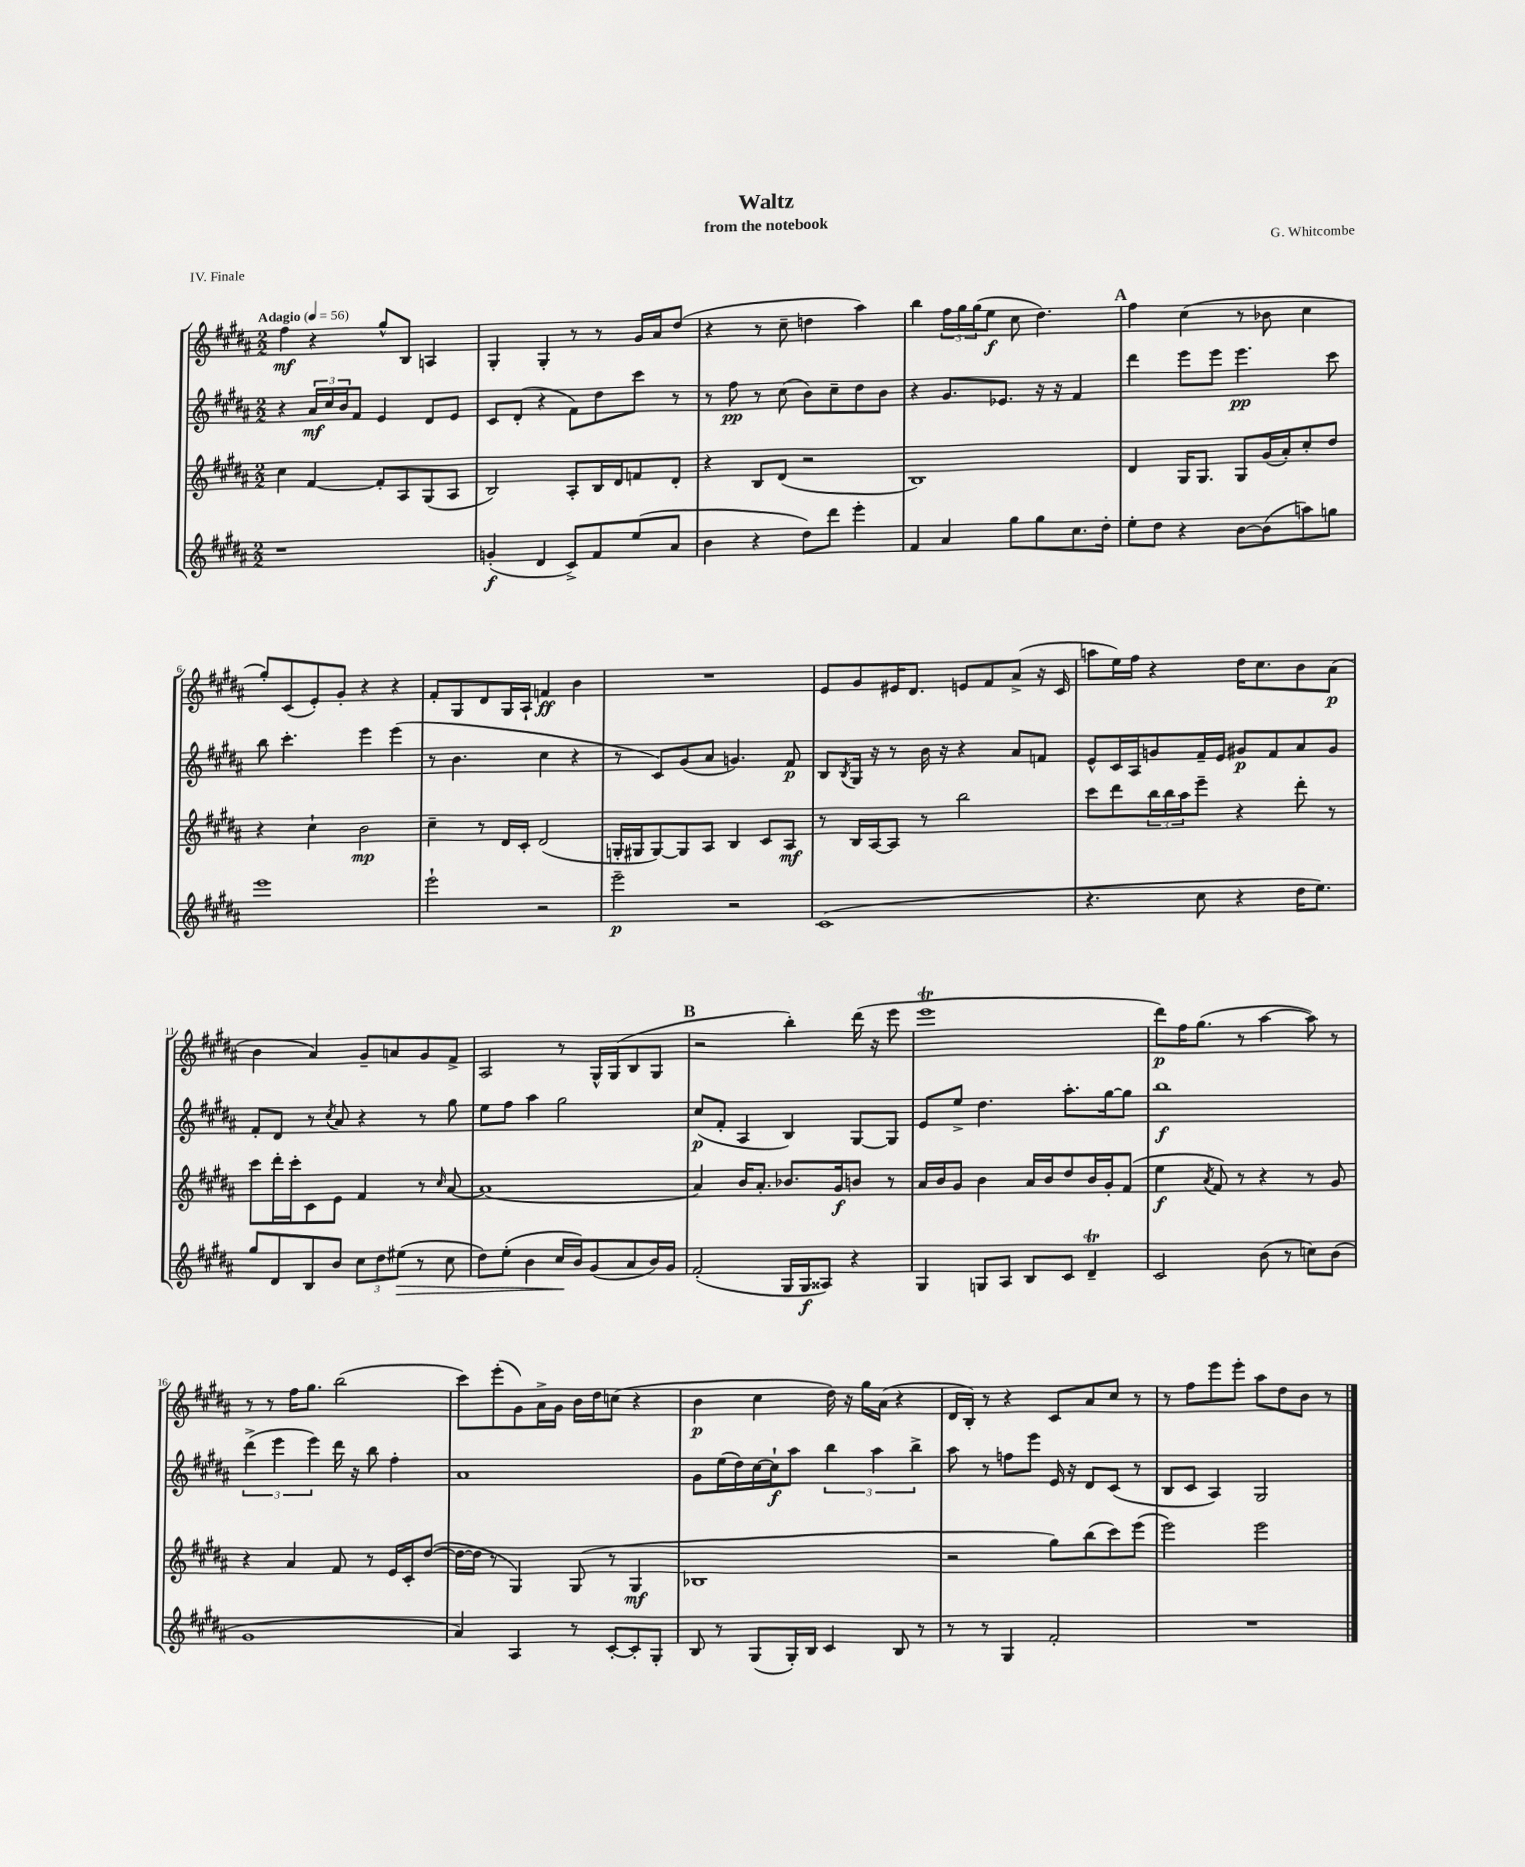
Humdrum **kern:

**kern	**dynam	**kern	**dynam	**kern	**dynam	**kern	**dynam
*part4	*part4	*part3	*part3	*part2	*part2	*part1	*part1
*staff4	*staff4	*staff3	*staff3	*staff2	*staff2	*staff1	*staff1
*clefG2	*	*clefG2	*	*clefG2	*	*clefG2	*
*k[f#c#g#d#a#]	*	*k[f#c#g#d#a#]	*	*k[f#c#g#d#a#]	*	*k[f#c#g#d#a#]	*
*M2/2	*	*M2/2	*	*M2/2	*	*M2/2	*
*MM56	*	*MM56	*	*MM56	*	*MM56	*
=1	=1	=1	=1	=1	=1	=1	=1
!	!	!	!	!	!	!LO:TX:a:B:t=Adagio	!
1r	.	4cc#\	.	4r	.	4ff#\	mf
.	.	[4f#/	.	24a#/LL	mf	4r	.
.	.	.	.	24cc#/	.	.	.
.	.	.	.	24b/J	.	.	.
.	.	.	.	8f#/J	.	.	.
.	.	8f#'/L]	.	4e/	.	8gg#^^/L	.
.	.	8A#/	.	.	.	8B/J	.
.	.	(8G#/	.	8d#/L	.	4An/	.
.	.	8A#/J	.	8e/J	.	.	.
=2	=2	=2	=2	=2	=2	=2	=2
(4gn'/	f	2B/)	.	8c#/L	.	4G#'/	.
.	.	.	.	(8d#'/J	.	.	.
4d#/	.	.	.	4r	.	4G#'/	.
8c#^/L)	.	8A#'/L	.	8f#\L)	.	8r	.
8f#/	.	16B/L	.	8dd#\	.	8r	.
.	.	16d#/J	.	.	.	.	.
(8ee/	.	8fn/	.	8ccc#\J	.	16g#/LL	.
.	.	.	.	.	.	16a#/J	.
8a#/J	.	8d#'/J	.	8r	.	(8dd#/J	.
=3	=3	=3	=3	=3	=3	=3	=3
4b\	.	4r	.	8r	.	4r	.
.	.	.	.	8ff#\	pp	.	.
4r	.	8B/L	.	8r	.	8r	.
.	.	(8d#/J	.	(8cc#\	.	8cc#~\	.
8dd#\L)	.	2r	.	8b\L)	.	4ddn\	.
8ddd#\J	.	.	.	8cc#~\	.	.	.
4eee'\	.	.	.	8dd#\	.	4aa#\)	.
.	.	.	.	8b\J	.	.	.
=4	=4	=4	=4	=4	=4	=4	=4
4f#/	.	1B)	.	4r	.	4bb\	.
4a#/	.	.	.	8.g#/L	.	24ff#\LL	.
.	.	.	.	.	.	24gg#\	.
.	.	.	.	.	.	(24gg#\J	.
.	.	.	.	.	.	8ee\J	f
.	.	.	.	8.e-X/J	.	.	.
8gg#\L	.	.	.	.	.	8cc#\	.
8gg#\	.	.	.	16r	.	4.dd#\)	.
.	.	.	.	16r	.	.	.
8.cc#\	.	.	.	4f#/	.	.	.
16dd#'\Jk	.	.	.	.	.	.	.
!!LO:REH:place=s1:t=A
=5	=5	=5	=5	=5	=5	=5	=5
8ee'\L	.	4d#/	.	4ddd#\	.	4ff#\	.
8dd#\J	.	.	.	.	.	.	.
4r	.	16G#/KL	.	8eee\L	.	(4cc#\	.
.	.	8.G#/J	.	.	.	.	.
.	.	.	.	8eee\J	.	.	.
[8b\L	.	8G#/L	.	4.eee\	pp	8r	.
(8b\]	.	(16g#/L	.	.	.	8b-X\	.
.	.	16a#'/J)	.	.	.	.	.
8aan\)	.	8cc#'/	.	.	.	4cc#\	.
8ggn\J	.	8dd#/J	.	8ccc#\	.	.	.
!!LO:LB:g=z
=6	=6	=6	=6	=6	=6	=6	=6
1eee	.	4r	.	8bb\	.	8gg#'/L)	.
.	.	.	.	4.ccc#'\	.	(8c#/	.
.	.	4cc#`\	.	.	.	8e'/)	.
.	.	.	.	.	.	8g#'/J	.
.	.	2b\	mp	4eee\	.	4r	.
.	.	.	.	(4eee\	.	4r	.
=7	=7	=7	=7	=7	=7	=7	=7
2eee`\	.	4cc#~\	.	8r	.	8f#'/L	.
.	.	.	.	4.b\	.	8G#/	.
.	.	8r	.	.	.	8d#/	.
.	.	16d#/LL	.	.	.	16G#/L	.
.	.	16c#'/JJ	.	.	.	16A#`/JJ	.
2r	.	(2d#/	.	4cc#\	.	4fn/	ff
.	.	.	.	4r	.	4b\	.
=8	=8	=8	=8	=8	=8	=8	=8
2eee~\	p	16Gn'/LL	.	8r	.	1r	.
.	.	16G#X/J	.	.	.	.	.
.	.	[8G#/)	.	8c#/L)	.	.	.
.	.	8G#/]	.	(8g#/	.	.	.
.	.	8A#/J	.	8a#/J	.	.	.
2r	.	4B/	.	4.gn/)	.	.	.
.	.	8c#/L	.	.	.	.	.
.	.	8A#/J	mf	8f#/	p	.	.
=9	=9	=9	=9	=9	=9	=9	=9
(1c#	.	8r	.	8B/L	.	8e/L	.
.	.	.	.	8qB/	.	.	.
.	.	16B/LL	.	16G#/Jk	.	8g#/	.
.	.	[16A#/J	.	16r	.	.	.
.	.	8A#/J]	.	8r	.	16e#X/K	.
.	.	.	.	.	.	8.d#/J	.
.	.	8r	.	16b\	.	.	.
.	.	.	.	16r	.	.	.
.	.	2bb\	.	4r	.	8en/L	.
.	.	.	.	.	.	8f#/	.
.	.	.	.	8a#/L	.	(8a#^/J	.
.	.	.	.	8fn/J	.	16r	.
.	.	.	.	.	.	16c#/	.
=10	=10	=10	=10	=10	=10	=10	=10
4.r	.	8ccc#\L	.	8e^^/L	.	8aan\L	.
.	.	8ddd#\	.	16c#/L	.	16ee\L)	.
.	.	.	.	16A#/J	.	16ff#\JJ	.
.	.	24bb\L	.	8gn/	.	4r	.
.	.	24bb\	.	.	.	.	.
.	.	24aa#\J	.	.	.	.	.
8cc#\	.	8eee~\J	.	16f#~/L	.	.	.
.	.	.	.	16e/JJ	.	.	.
4r	.	4r	.	8g#X/L	p	16dd#\KL	.
.	.	.	.	.	.	8.cc#\	.
.	.	.	.	8f#/	.	.	.
16dd#\KL	.	8ddd#'\	.	8a#/	.	8b\	.
8.ee\J)	.	.	.	.	.	.	.
.	.	8r	.	8g#/J	.	(8a#\J	p
!!LO:LB:g=z
=11	=11	=11	=11	=11	=11	=11	=11
8gg#/L	.	8ccc#\L	.	8f#'/L	.	4b\	.
8d#/	.	16ddd#'\L	.	8d#/J	.	.	.
.	.	16ccc#'\J	.	.	.	.	.
8B/	.	8c#\	.	8r	.	4a#/)	.
.	.	.	.	8qcc#/	.	.	.
8b/J	.	8e\J	.	8a#/	.	.	.
12cc#\L	.	4f#/	.	4r	.	8g#~/L	.
12dd#\	.	.	.	.	.	.	.
.	.	.	.	.	.	8an/	.
!	!LO:HP:b	!	!	!	!	!	!
(12ee#X\J	>	.	.	.	.	.	.
8r	.	8r	.	8r	.	8g#/	.
.	.	16qqcc#/	.	.	.	.	.
8cc#\	.	[8a#/	.	8gg#\	.	8f#^/J	.
=12	=12	=12	=12	=12	=12	=12	=12
8dd#\L)	.	(1a#]	.	8ee\L	.	2A#/	.
(8ee'\J	.	.	.	8ff#\J	.	.	.
4b\	.	.	.	4aa#\	.	.	.
16cc#/LL	.	.	.	2gg#\	.	8r	.
16b/J)	]	.	.	.	.	.	.
(8g#/	.	.	.	.	.	16G#^^/LL	.
.	.	.	.	.	.	(16G#/J	.
8a#/	.	.	.	.	.	8B/	.
16b/L)	.	.	.	.	.	8G#/J	.
16g#/JJ	.	.	.	.	.	.	.
!!LO:REH:place=s1:t=B
=13	=13	=13	=13	=13	=13	=13	=13
(2f#'/	.	4a#/)	.	(8cc#/L	p	2r	.
.	.	.	.	8f#'/J	.	.	.
.	.	16b/KL	.	4A#/	.	.	.
.	.	8.a#'/J	.	.	.	.	.
16G#/LL	.	8.b-X/L	.	4B/)	.	4bb'\)	.
16G#/J	f	.	.	.	.	.	.
8A##X/J)	.	.	.	.	.	.	.
.	.	16g#/k	f	.	.	.	.
4r	.	8bn/J	.	[8G#/L	.	(16ddd#\	.
.	.	.	.	.	.	16r	.
.	.	8r	.	8G#/J]	.	8eee\	.
=14	=14	=14	=14	=14	=14	=14	=14
4G#/	.	16a#/LL	.	8e/L	.	1eeeT	.
.	.	16b/J	.	.	.	.	.
.	.	8g#/J	.	8ee^/J	.	.	.
8Gn/L	.	4b\	.	4.dd#\	.	.	.
8A#/J	.	.	.	.	.	.	.
8B/L	.	16a#/LL	.	.	.	.	.
.	.	16b/J	.	.	.	.	.
8c#/J	.	8dd#/	.	8.aa#'\L	.	.	.
4d#t~/	.	16b/L	.	.	.	.	.
.	.	16g#'/J	.	[16gg#\k	.	.	.
.	.	(8f#/J	.	8gg#\J]	.	.	.
=15	=15	=15	=15	=15	=15	=15	=15
2c#/	.	4ee\	f	1bb	f	8ddd#\L)	p
.	.	.	.	.	.	16ff#\K	.
.	.	.	.	.	.	(8.gg#\J	.
.	.	8qa#/	.	.	.	.	.
.	.	8f#/)	.	.	.	.	.
.	.	8r	.	.	.	8r	.
(8b\	.	4r	.	.	.	[4aa#\	.
8r	.	.	.	.	.	.	.
8ccn\L)	.	8r	.	.	.	8aa#\])	.
(8b\J	.	8g#/	.	.	.	8r	.
!!LO:LB:g=z
=16	=16	=16	=16	=16	=16	=16	=16
1g#	.	4r	.	(6ddd#^\	.	8r	.
.	.	.	.	.	.	8r	.
.	.	.	.	6eee\	.	.	.
.	.	4a#/	.	.	.	16ff#\KL	.
.	.	.	.	.	.	8.gg#\J	.
.	.	.	.	6eee\)	.	.	.
.	.	8f#/	.	16ddd#\	.	(2bb\	.
.	.	.	.	16r	.	.	.
.	.	8r	.	8bb\	.	.	.
.	.	16e/LL	.	4ff#'\	.	.	.
.	.	16c#'/J	.	.	.	.	.
.	.	([8dd#/J	.	.	.	.	.
=17	=17	=17	=17	=17	=17	=17	=17
4a#/)	.	16dd#\LL_	.	1a#	.	8ccc#\L)	.
.	.	16dd#\JJ]	.	.	.	.	.
.	.	8r	.	.	.	(8eee'\	.
4A#/	.	4G#/)	.	.	.	8g#\)	.
.	.	.	.	.	.	16a#^\L	.
.	.	.	.	.	.	16g#\JJ	.
8r	.	(8G#/	.	.	.	16b\LL	.
.	.	.	.	.	.	16dd#\J	.
[8c#'/L	.	8r	.	.	.	(8ccn\J	.
8c#'/]	.	4G#/	mf	.	.	4r	.
8G#'/J	.	.	.	.	.	.	.
=18	=18	=18	=18	=18	=18	=18	=18
8B/	.	1B-X	.	8g#\L	.	4b\	p
8r	.	.	.	(16ee\L	.	.	.
.	.	.	.	16dd#\)	.	.	.
(8G#/L	.	.	.	[16cc#\	.	4cc#\	.
.	.	.	.	16cc#`\J]	f	.	.
16G#'/L)	.	.	.	8aa#\J	.	.	.
16B/JJ	.	.	.	.	.	.	.
4c#/	.	.	.	6bb\	.	16dd#\)	.
.	.	.	.	.	.	16r	.
.	.	.	.	.	.	16gg#\LL	.
.	.	.	.	6aa#\	.	.	.
.	.	.	.	.	.	(16a#\JJ	.
8B/	.	.	.	.	.	4r	.
.	.	.	.	6bb^\	.	.	.
8r	.	.	.	.	.	.	.
=19	=19	=19	=19	=19	=19	=19	=19
8r	.	2r	.	8aa#\	.	16d#/LL	.
.	.	.	.	.	.	16B'/JJ)	.
8r	.	.	.	8r	.	8r	.
4G#/	.	.	.	8ffn\L	.	4r	.
.	.	.	.	8eee\J	.	.	.
2f#'/	.	8gg#\L)	.	16e/	.	8c#/L	.
.	.	.	.	16r	.	.	.
.	.	(8bb\	.	8d#/L	.	8a#/	.
.	.	8ccc#\)	.	(8c#/J	.	8cc#/J	.
.	.	(8eee\J	.	8r	.	8r	.
=20	=20	=20	=20	=20	=20	=20	=20
1r	.	2eee\)	.	8B/L	.	8r	.
.	.	.	.	8c#/J	.	8ff#\L	.
.	.	.	.	4A#/)	.	8eee\	.
.	.	.	.	.	.	8eee'\J	.
.	.	2eee\	.	2G#/	.	8aa#\L	.
.	.	.	.	.	.	8dd#\	.
.	.	.	.	.	.	8b\J	.
.	.	.	.	.	.	8r	.
==	==	==	==	==	==	==	==
*-	*-	*-	*-	*-	*-	*-	*-
